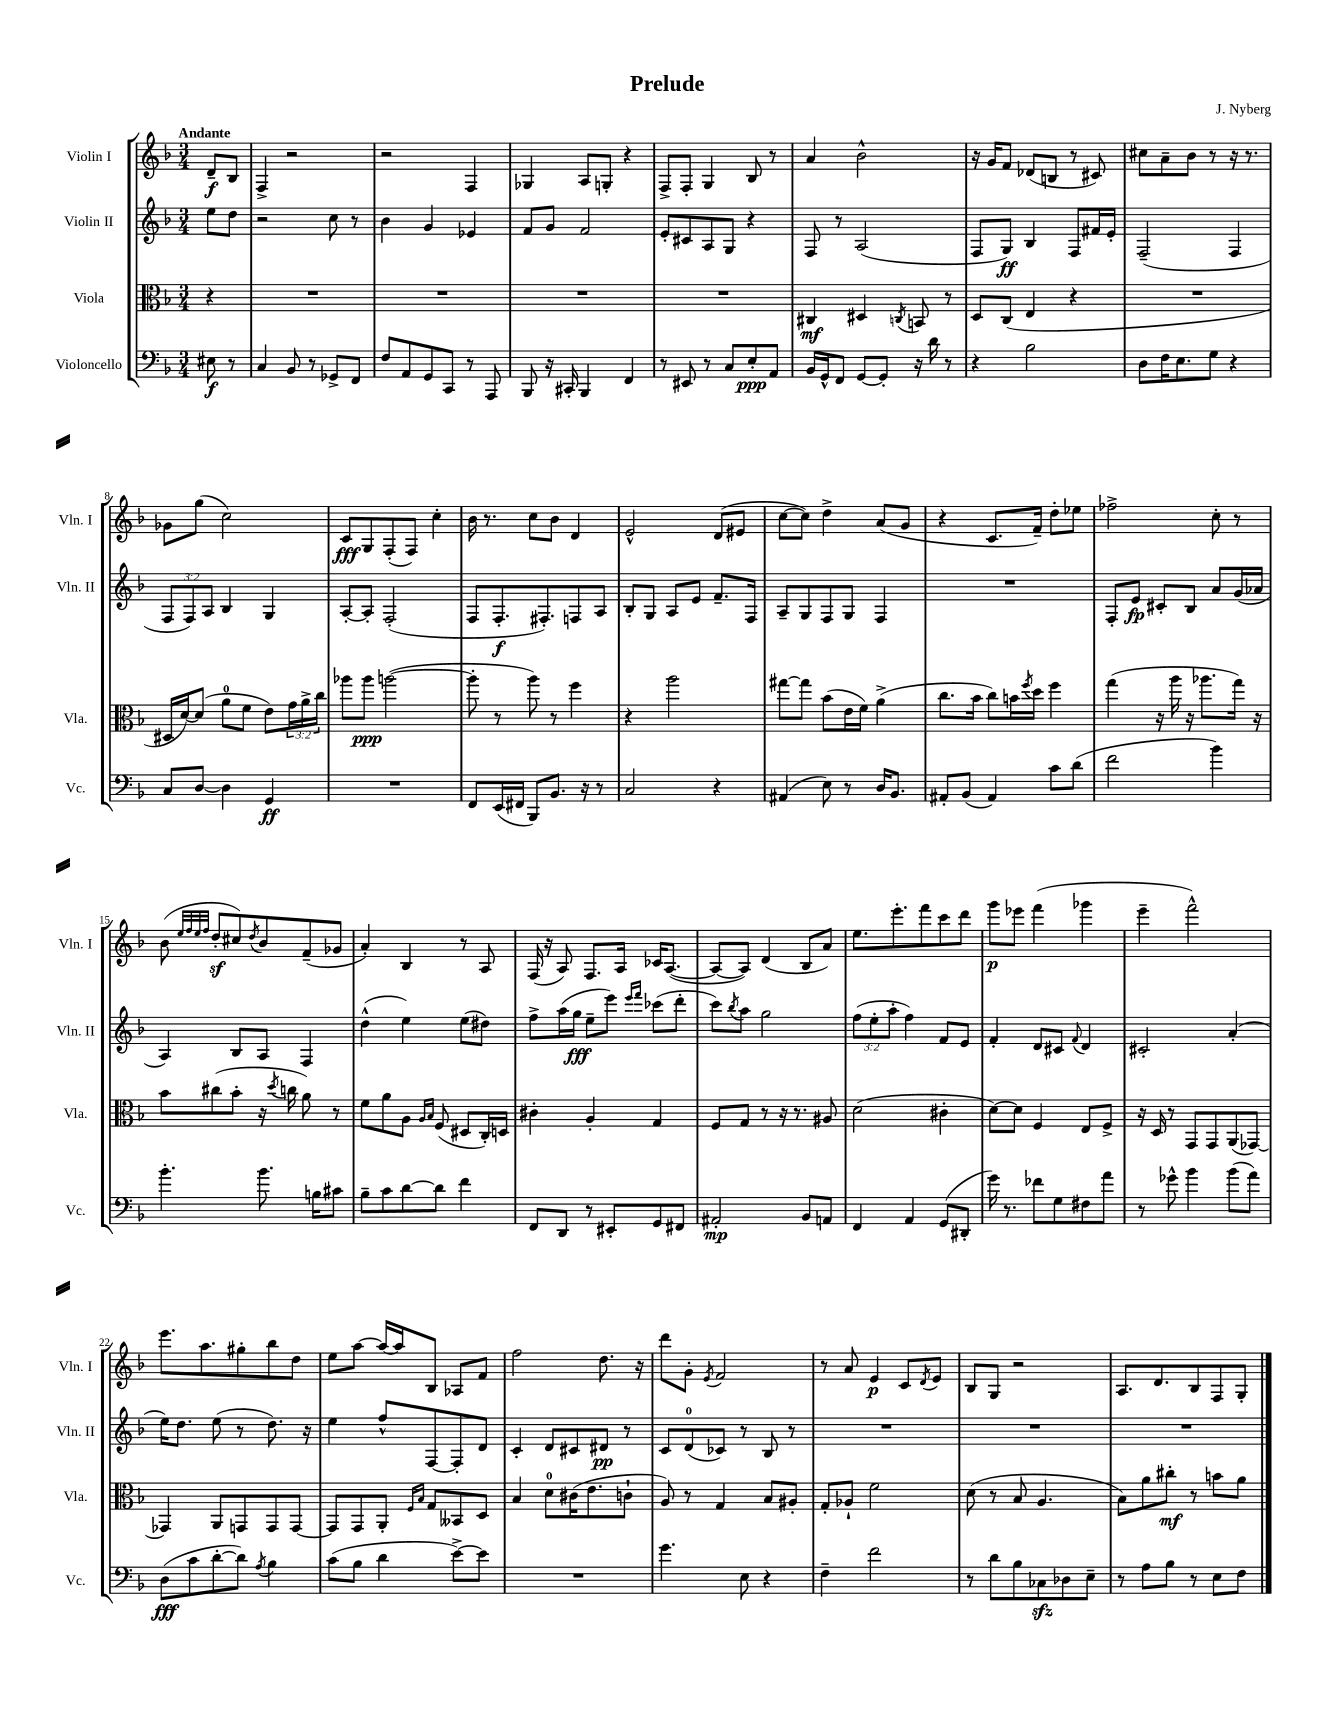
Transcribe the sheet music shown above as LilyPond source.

\header { title = "Prelude" composer = "J. Nyberg" }
<<
\new StaffGroup <<
\new Staff = "s0" \with { instrumentName = "Violin I" shortInstrumentName = "Vln. I" } {
    \clef treble \key f \major \numericTimeSignature \time 3/4 \partial 4 \tempo "Andante"
    d'8--\f bes8 |
    f4-> r2 |
    r2 f4 |
    ges4 a8 g8-. r4 |
    f8-> f8-. g4 bes8 r8 |
    a'4 bes'2-^ |
    r16 g'16 f'8 des'8( b8 r8 cis'8) |
    cis''8 a'8-- bes'8 r8 r16 r8. |
    ges'8 g''8( c''2) |
    c'8\fff g8 f8-.( f8) c''4-. |
    bes'16 r8. c''8 bes'8 d'4 |
    e'2-^ d'8( eis'8 |
    c''8~ c''8) d''4-> a'8( g'8 |
    r4 c'8. f'16--) d''8-. ees''8 |
    fes''2-> c''8-. r8 |
    bes'8( \grace { e''32 f''32 e''32 f''32 } d''8-.\sf cis''8) \acciaccatura { d''8 } bes'8 f'8--( ges'8 |
    a'4-.) bes4 r8 a8 |
    f16( r16 a8) f8. a16 ces'16 a8.~( |
    a8~ a8) d'4( bes8 a'8) |
    e''8. e'''8.-. f'''8 c'''8 d'''8 |
    g'''8\p ees'''8 f'''4( ges'''4 |
    e'''4-- f'''2-^) |
    e'''8. a''8. gis''8-. bes''8 d''8 |
    e''8 a''8~ a''16~ a''16 bes8 aes8 f'8 |
    f''2 d''8. r16 |
    d'''8 g'8-. \acciaccatura { e'8 } f'2 |
    r8 a'8 e'4\p c'8 \acciaccatura { d'8 } e'8 |
    bes8 g8 r2 |
    a8. d'8. bes8 f8 g8-. \bar "|." |
}
\new Staff = "s1" \with { instrumentName = "Violin II" shortInstrumentName = "Vln. II" } {
    \clef treble \key f \major \numericTimeSignature \time 3/4 \override Staff.TupletNumber.text = #tuplet-number::calc-fraction-text \partial 4
    e''8 d''8 |
    r2 c''8 r8 |
    bes'4 g'4 ees'4 |
    f'8 g'8 f'2 |
    e'8-. cis'8 a8 g8 r4 |
    f8 r8 a2( |
    f8 g8\ff) bes4 f8 fis'16 e'16-. |
    f2--( f4 |
    \tuplet 3/2 { f8 f8) a8 } bes4 g4 |
    a8~-. a8-. f2-.( |
    f8 f8.-.\f fis8.-.) f8 a8 |
    bes8-. g8 a8 e'8 f'8.-- f16 |
    a8-- g8 f8 g8 f4 |
    R2. |
    f8-. e'8\fp cis'8-. bes8 a'8 g'16( aes'16 |
    a4) bes8 a8 f4 |
    d''4-^( e''4) e''8( dis''8) |
    f''8-> a''16( g''16\fff e''8-- e'''8) \grace { e'''16 f'''16 } ces'''8( d'''8-. |
    c'''8) \acciaccatura { bes''8 } a''8 g''2 |
    \tuplet 3/2 { f''8( e''8-. a''8-. } f''4) f'8 e'8 |
    f'4-. d'8 cis'8 \appoggiatura { f'8 } d'4 |
    cis'2-. a'4-.( |
    e''16) d''8. e''8( r8 d''8.) r16 |
    e''4 f''8-^ f8~ f8-. d'8 |
    c'4-. d'8 cis'8 dis'8\pp r8 |
    c'8 d'8-0( ces'8) r8 bes8 r8 |
    R2. |
    R2. |
    R2. \bar "|." |
}
\new Staff = "s2" \with { instrumentName = "Viola" shortInstrumentName = "Vla." } {
    \clef alto \key f \major \numericTimeSignature \time 3/4 \override Staff.TupletNumber.text = #tuplet-number::calc-fraction-text \partial 4
    r4 |
    R2. |
    R2. |
    R2. |
    R2. |
    cis4\mf dis4 \acciaccatura { c8 } b,8 r8 |
    d8 c8( e4 r4 |
    R2. |
    dis16 d'16~) d'8( a'8-0 f'8 e'8) \tuplet 3/2 { g'16 a'16-> c''16 } |
    aes''8 aes''8\ppp a''2~( |
    a''8-. r8 a''8) r8 f''4 |
    r4 a''2 |
    gis''8~ gis''8 bes'8( e'16 f'16) a'4->( |
    c''8. bes'16 c''8) b'16 \acciaccatura { f''8 } d''16 f''4 |
    g''4( r16 a''16 r16 aes''8. g''16) r16 |
    bes'8 cis''8( bes'8-. r16 \acciaccatura { d''8 } c''16 a'8) r8 |
    f'8 a'8 a8 \grace { a16 bes16 } f8( dis8 c16-.) d16 |
    cis'4-. a4-. g4 |
    f8 g8 r8 r16 r8. ais8 |
    d'2( cis'4-. |
    d'8~) d'8 f4 e8 f8-> |
    r16 d16 r8 g,8 g,8 a,8( ges,8~) |
    ges,4 a,8 g,8 g,8 g,8~ |
    g,8 g,8 a,8-. \grace { f16 bes16 } g8 beses,8 d8 |
    bes4 d'8-0 cis'16( e'8. c'8-! |
    a8) r8 g4 bes8 ais8-. |
    g8-. aes8-! f'2 |
    d'8( r8 bes8 a4. |
    bes8) a'8 cis''8-.\mf r8 b'8 a'8 \bar "|." |
}
\new Staff = "s3" \with { instrumentName = "Violoncello" shortInstrumentName = "Vc." } {
    \clef bass \key f \major \numericTimeSignature \time 3/4 \partial 4
    eis8\f r8 |
    c4 bes,8 r8 ges,8-> f,8 |
    f8 a,8 g,8 c,8 r8 a,,8 |
    bes,,8 r16 cis,16-. bes,,4 f,4 |
    r8 eis,8 r8 c8 e8-.\ppp a,8 |
    bes,16 g,16-^ f,8 g,8~ g,8-. r16 d'16 r8 |
    r4 bes2 |
    d8 f16 e8. g8 r4 |
    c8 d8~ d4 g,4\ff |
    R2. |
    f,8 e,16( fis,16 bes,,8) bes,8. r16 r8 |
    c2 r4 |
    ais,4( e8) r8 d16 bes,8. |
    ais,8-. bes,8( ais,4) c'8 d'8( |
    f'2 bes'4) |
    bes'4.-. bes'8. b16 cis'8 |
    bes8-- c'8 d'8~ d'8 f'4 |
    f,8 d,8 r8 eis,8-. g,8 fis,8 |
    ais,2-.\mp bes,8 a,8 |
    f,4 a,4 g,8( dis,8-. |
    g'16) r8. fes'8 g8 fis8 a'8 |
    r8 ges'8-^ bes'4 bes'8( a'8) |
    d8\fff( c'8 d'8~-. d'8) \acciaccatura { a8 } bes4 |
    c'8( bes8 d'4 e'8~->) e'8 |
    R2. |
    g'4. e8 r4 |
    f4-- f'2 |
    r8 d'8 bes8 ces8\sfz des8 e8-- |
    r8 a8 bes8 r8 e8 f8 \bar "|." |
}
>>
>>
